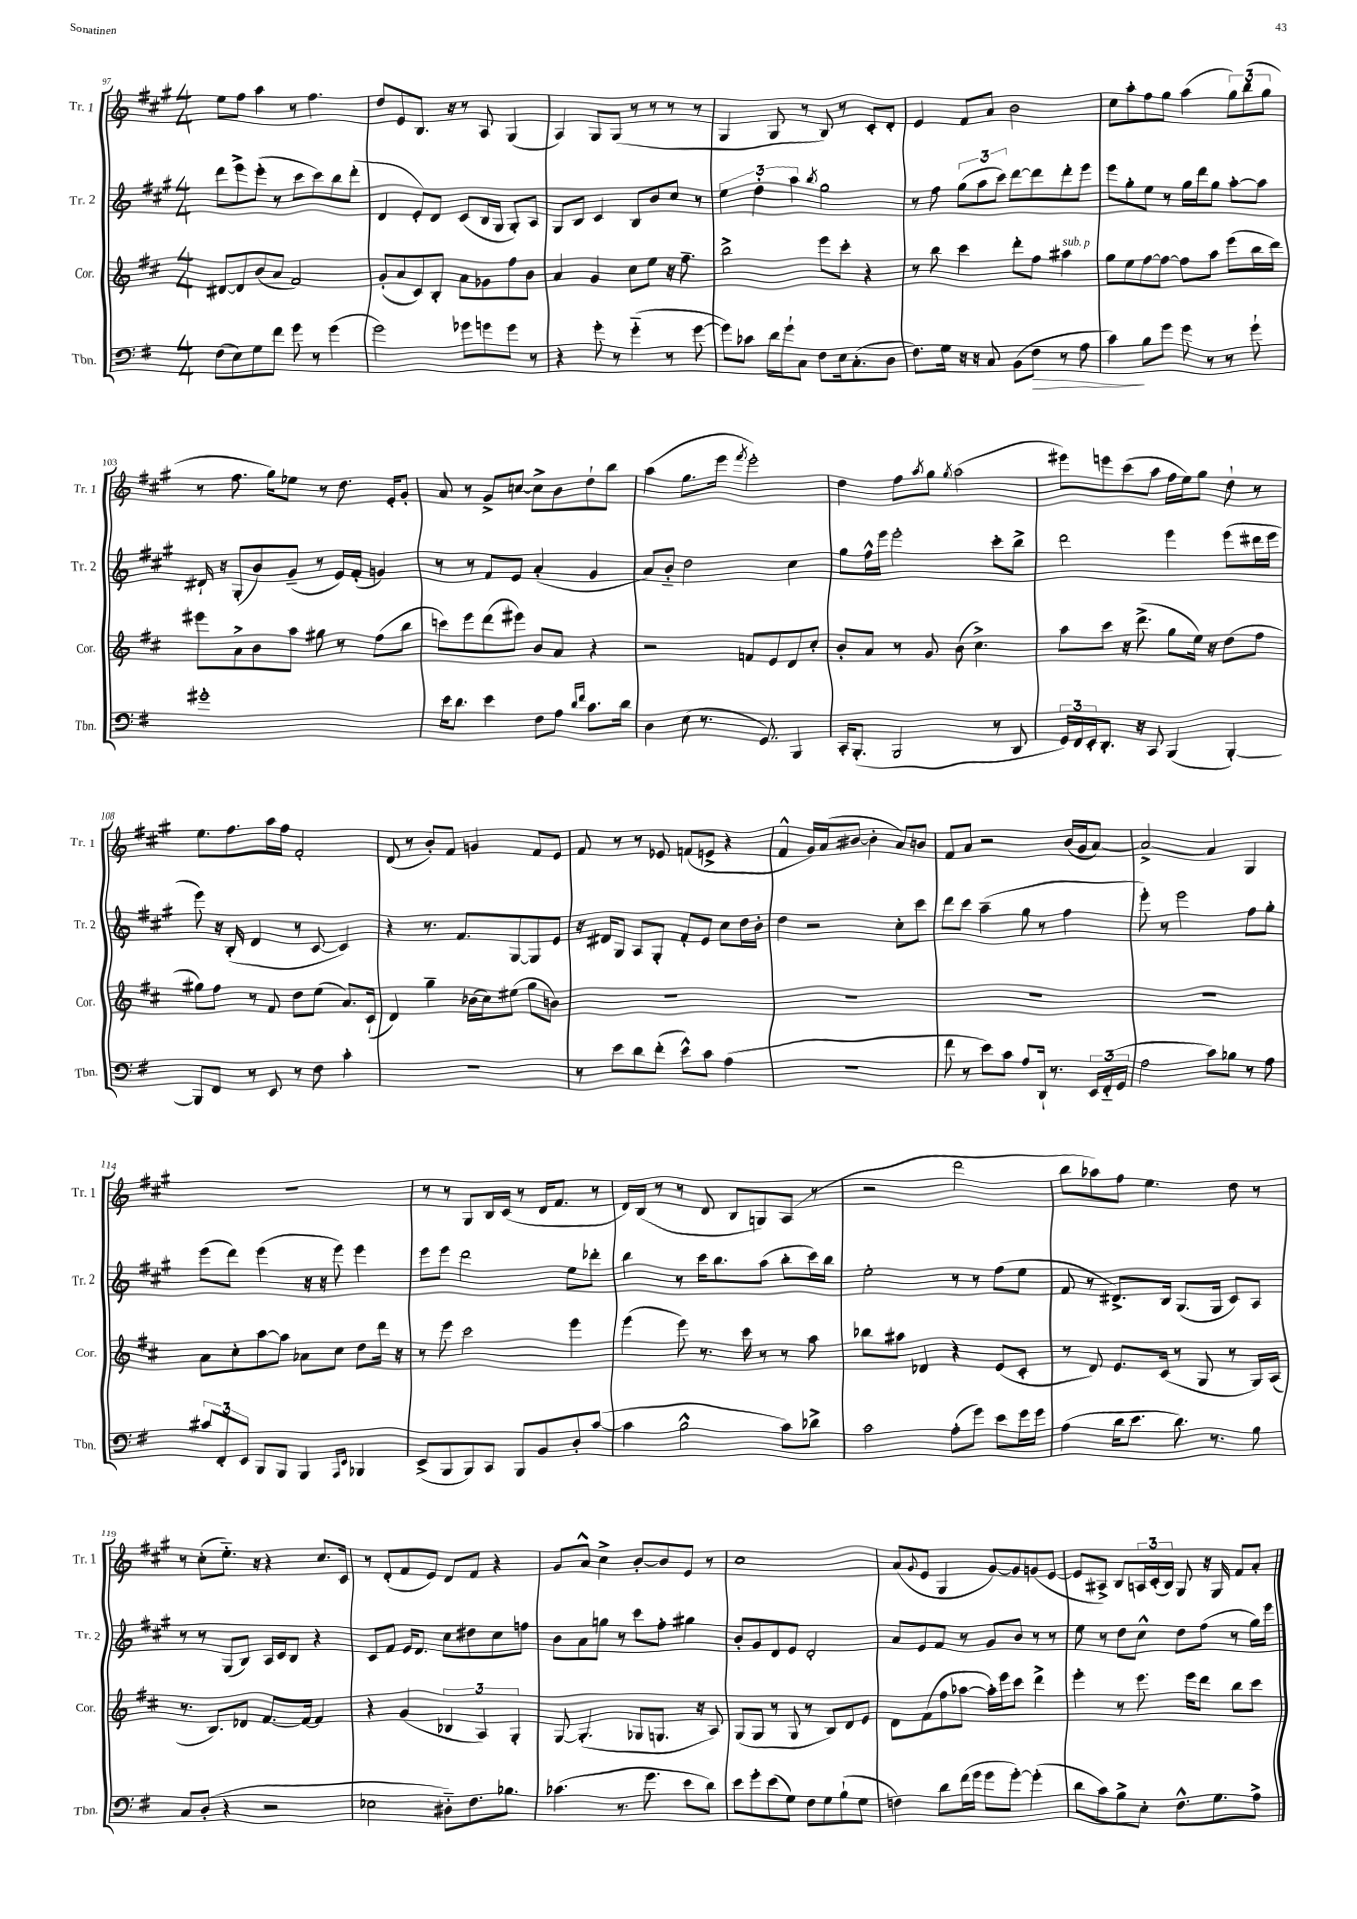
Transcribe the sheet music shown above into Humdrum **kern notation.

**kern	**kern	**kern	**kern
*staff4	*staff3	*staff2	*staff1
*clefF4	*clefG2	*clefG2	*clefG2
*k[f#]	*k[f#c#]	*k[f#c#g#]	*k[f#c#g#]
*M4/4	*M4/4	*M4/4	*M4/4
(8F#	[8d#	8ddd	8ee
8E)	8d#]	8eee^	8ff#
8G	(8b	(8eee'	4aa
8f#	8a	8r	.
8g	2f#)	8ccc#	8r
8r	.	8ccc#)	4.ff#
(4g	.	8bb	.
.	.	(8ddd'	.
=	=	=	=
2g)	(8g'	4d	8dd
.	8a	.	8e
.	8c#)	8e')	8.B
.	8B'	8d	.
.	.	.	16r
8g-	8a	(8c#	8r
8g	8g-	16B	8A
.	.	16G#	.
8g	8ff#	8G#')	(4G#
8r	8b	8A	.
=	=	=	=
4r	4a	8G#	4A)
.	.	8B	.
8g'	4g	4c#	8G#
8r	.	.	(8G#
(4g'~	8cc#	8B	8r
.	8ee	8b	8r
8r	16r	8cc#	8r
.	8.ff#~	.	.
[8g	.	8r	8r
=	=	=	=
8g])	2bb^	6ee	4G#
8c-	.	.	.
.	.	6dd'	.
16d	.	.	8G#
16g`	.	.	.
.	.	6aa	.
8C	.	.	8r
.	.	8qbb	.
8F#	8eee	2gg#	8B)
16E	8ccc#'	.	8r
(8.C'	.	.	.
.	4r	.	8c#'
8D	.	.	8d'
=	=	=	=
8.F#)	8r	8r	4e
.	8bb	8ff#	.
16G	.	.	.
16r	4ccc#	(12gg#	8f#
16r	.	.	.
.	.	12aa	.
8C	.	.	8a
.	.	12ccc#)	.
(8BB	8ddd'	[8ddd	2b
8F#	8ff#	8ddd]	.
8r	4aa#	8ddd'	.
8A	.	8eee	.
=	=	=	=
4c)	8gg	8eee	8cc#
.	8ee	8gg#'	8aa'
8B	[8ff#	8ee	8ff#
8g	8ff#_	8r	8gg#
8g	8ff#]	16gg#	(4aa
.	.	16ddd	.
8r	8aa	8gg#	.
8r	(8eee	[8aa'	12gg#)
.	.	.	(12bb
8g`	16bb	8aa]	.
.	.	.	12gg#
.	16ddd)	.	.
=	=	=	=
1g#'	8eee#	16d#`	8r
.	.	16r	.
.	8a^	(8G#'	8.ff#
.	8b	8b)	.
.	.	.	16gg#)
.	8aa	(8g#~	8ee-
.	8gg#	8r	8r
.	8r	16e)	8.dd
.	.	(16f#'	.
.	(8ff#	4g)	.
.	.	.	16e'
.	8bb	.	8g#'
=	=	=	=
16e	8ccc)	8r	8a
8.d	.	.	.
.	8eee	8r	8r
4e	(8ddd	8f#	8g#^
.	8eee#)	8e	[8cc
8F#	8b	(4a'	8cc^]
8A	8a	.	8b
16qqd	.	.	.
16qqf#	.	.	.
8.c	4r	4g#	8dd`
.	.	.	8bb
16d	.	.	.
=	=	=	=
4D	2r	8a)	(4aa
.	.	8b'~	.
(8E	.	2dd	8.gg#
8.r	.	.	.
.	.	.	16eee
.	.	.	8qfff#
.	8f	.	2eee')
8.GG)	.	.	.
.	8e	.	.
4BBB	8d	4cc#	.
.	8cc#'	.	.
=	=	=	=
16CC'	8b'	8gg#	4dd
(8.BBB'	.	.	.
.	8a	16ff#^^	.
.	.	16eee	.
2BBB	8r	2eee'	8ff#
.	.	.	8qaa
.	8g	.	8gg#
.	.	.	8qgg#
.	(8b	.	(2aa
.	4.cc#^)	.	.
8r	.	8ccc#'	.
8DD	.	8bb^	.
=	=	=	=
24GG)	8aa	2ddd	8eee#)
24FF#	.	.	.
24EE'	.	.	.
8.DD'	8ccc#	.	8eee
.	16r	.	(8ccc#
16r	(8.ddd^	.	.
8CC	.	.	8aa
(4BBB	8gg	4eee	16ff#
.	.	.	16ee)
.	16ee)	.	8gg#
.	16r	.	.
[4BBB')	(8dd	(8eee	8dd`
.	8ff#	16ddd#	8r
.	.	16eee	.
=	=	=	=
8BBB]	8gg#)	8eee)	8.ee
8FF#	8ff#	16r	.
.	.	(16B'	8.ff#
8r	8r	4d	.
8EE	8f#	.	16aa
.	.	.	16ff#
8r	8dd	8r	2f#'
8F#	(8ee	[8c#	.
4c'	8.a)	4c#])	.
.	(16c#`	.	.
=	=	=	=
1r	4d)	4r	(8d
.	.	.	8r
.	4gg~	8.r	8b')
.	.	.	8f#
.	.	8.f#	.
.	(16b-	.	4g
.	16cc#)	.	.
.	(8ee#	[8G#	.
.	8gg	8G#]	8f#
.	8b)	8e	8e
=	=	=	=
8r	1r	16r	8f#
.	.	16d#	.
8e	.	8G#	8r
8d	.	8A	8r
(8f#'	.	8G#'	8e-
8e^^)	.	8f#'	(8f
8c	.	8e	8e^
(4A	.	8cc#	4r
.	.	16dd	.
.	.	16b'	.
=	=	=	=
1r	1r	4dd	4f#^^
.	.	2r	16g#)
.	.	.	(16a
.	.	.	[8b#
.	.	.	4b#']
.	.	8cc#'	8a)
.	.	8ccc#	8b
=	=	=	=
8f#	1r	8ddd	8f#
8r	.	8ccc#	8a
8e)	.	(4aa~	2r
8c	.	.	.
8A	.	8gg#	.
16DD`	.	8r	.
8.r	.	.	.
.	.	4ff#	(16b
.	.	.	16g#
24EE	.	.	[8a)
(24FF#'~	.	.	.
24GG	.	.	.
=	=	=	=
2A	1r	8eee')	2a^_
.	.	8r	.
.	.	2eee	.
8c)	.	.	4a]
8B-	.	.	.
8r	.	8ff#	4G#
8A	.	8gg#'	.
=	=	=	=
12c#	8a	(8eee	1r
12FF#'	.	.	.
.	8cc#'	8ddd)	.
12EE	.	.	.
8BBB	[8aa	(4eee	.
8BBB	8aa]	.	.
4BBB	8a-	16r	.
.	.	16r	.
.	8cc#	8eee)	.
16qqAAA	.	.	.
16qqEE	.	.	.
4BBB-	8dd	4eee	.
.	16ddd	.	.
.	16r	.	.
=	=	=	=
(8EE^	8r	8eee	8r
8BBB	8eee	8eee	8r
8BBB)	2ccc#	2ddd	8G#
8CC	.	.	16B
.	.	.	(16c#
8BBB	.	.	8r
8BB	.	.	16d
.	.	.	8.f#
8D'	4eee	8ee	.
([8c	.	8ddd-'	8r
=	=	=	=
4c]	(4eee	4bb	16d)
.	.	.	(16B
.	.	.	8r
2B^^	8eee)	8r	8r
.	8.r	16ccc#	8d
.	.	8.bb	.
.	.	.	8B
.	16ccc#	.	.
.	8r	(8aa	8G)
8c)	8r	8bb'	(8A
8d-^	8aa	16ccc#)	8r
.	.	16bb	.
=	=	=	=
2c	8bb-	2ee'	2r
.	8aa#	.	.
.	4d-	.	.
(8A'	4r	8r	2ddd
8g)	.	8r	.
8e	(8e	(8ff#	.
16g	8c#'	8ee	.
16g	.	.	.
=	=	=	=
(4A	8r	8f#	8bb
.	8d)	8r	8aa-)
16d	8.e	8.d#^)	8ff#
8.e	.	.	.
.	.	.	4.ee
.	(16c#	16B	.
8.d)	8r	(8.G#	.
.	8G	.	.
8.r	.	16G#	.
.	8r	8c#)	8dd
8B	16G)	8A	8r
.	(16A	.	.
=	=	=	=
8C	8.r	8r	8r
(8D'	.	8r	(8cc#'
.	8.B)	.	.
4r	.	(8G#	8.ee'~)
.	8d-	8B)	.
.	.	.	16r
2r	[8.f#	16A	4r
.	.	16c#	.
.	.	8B	.
.	16f#_	.	.
.	4f#]	4r	8.cc#
.	.	.	16c#
=	=	=	=
2E-	4r	8c#	8r
.	.	8f#	(8d'
.	(4g	16e	8f#
.	.	8.d	.
.	.	.	8e)
8D#'~)	6B-	8cc#	8d
8.F#	.	8dd#	8f#
.	6A)	.	.
.	.	8cc#	4r
8.B-	.	.	.
.	6G'	.	.
.	.	8ff	.
=	=	=	=
(4.c-	[8G	8b	8g#
.	(4.G']	8a	8a^^
.	.	8gg	4cc#^
8.r	.	8r	.
.	8G-	8ccc#	[8b'
8.g	.	.	.
.	8.G	8ff#'	8b]
8e	.	4gg#	8e
.	16r	.	.
8d)	8A)	.	8r
=	=	=	=
8e	(8G	8b'	1cc#
8g'	8G	8g#	.
(8e	8r	8d	.
8G)	8G	8e	.
8F#	8r	2d'	.
8G	8B)	.	.
(8B`	8d	.	.
8G	8e	.	.
=	=	=	=
4F)	8d	8a	(8a
.	.	.	8qqg#
.	(8f#	8e	8e
8d	8ff#	8f#	4G#
(16f#	[8aa-	8r	.
16g	.	.	.
8g	16aa-'])	8g#	[8g#)
.	16eee	.	.
[8g')	8ccc#	8b	8g#]
(4g']	4ddd^	8r	(8g
.	.	8r	[8e
=	=	=	=
8d	4eee'	8ee	8e]
8c)	.	8r	8A#^)
8B^	8r	8dd	8B
8E'	8.eee	8cc#^^	24A
.	.	.	(24c#'
.	.	.	24B)
8.F#^^	.	8dd	8G#
.	16eee	.	.
.	8ddd	(8ff#	16r
8.G	.	.	16G#
.	8bb	8r	8f#
8A^	8ccc#	16gg#)	8a'
.	.	16eee	.
==	==	==	==
*-	*-	*-	*-
